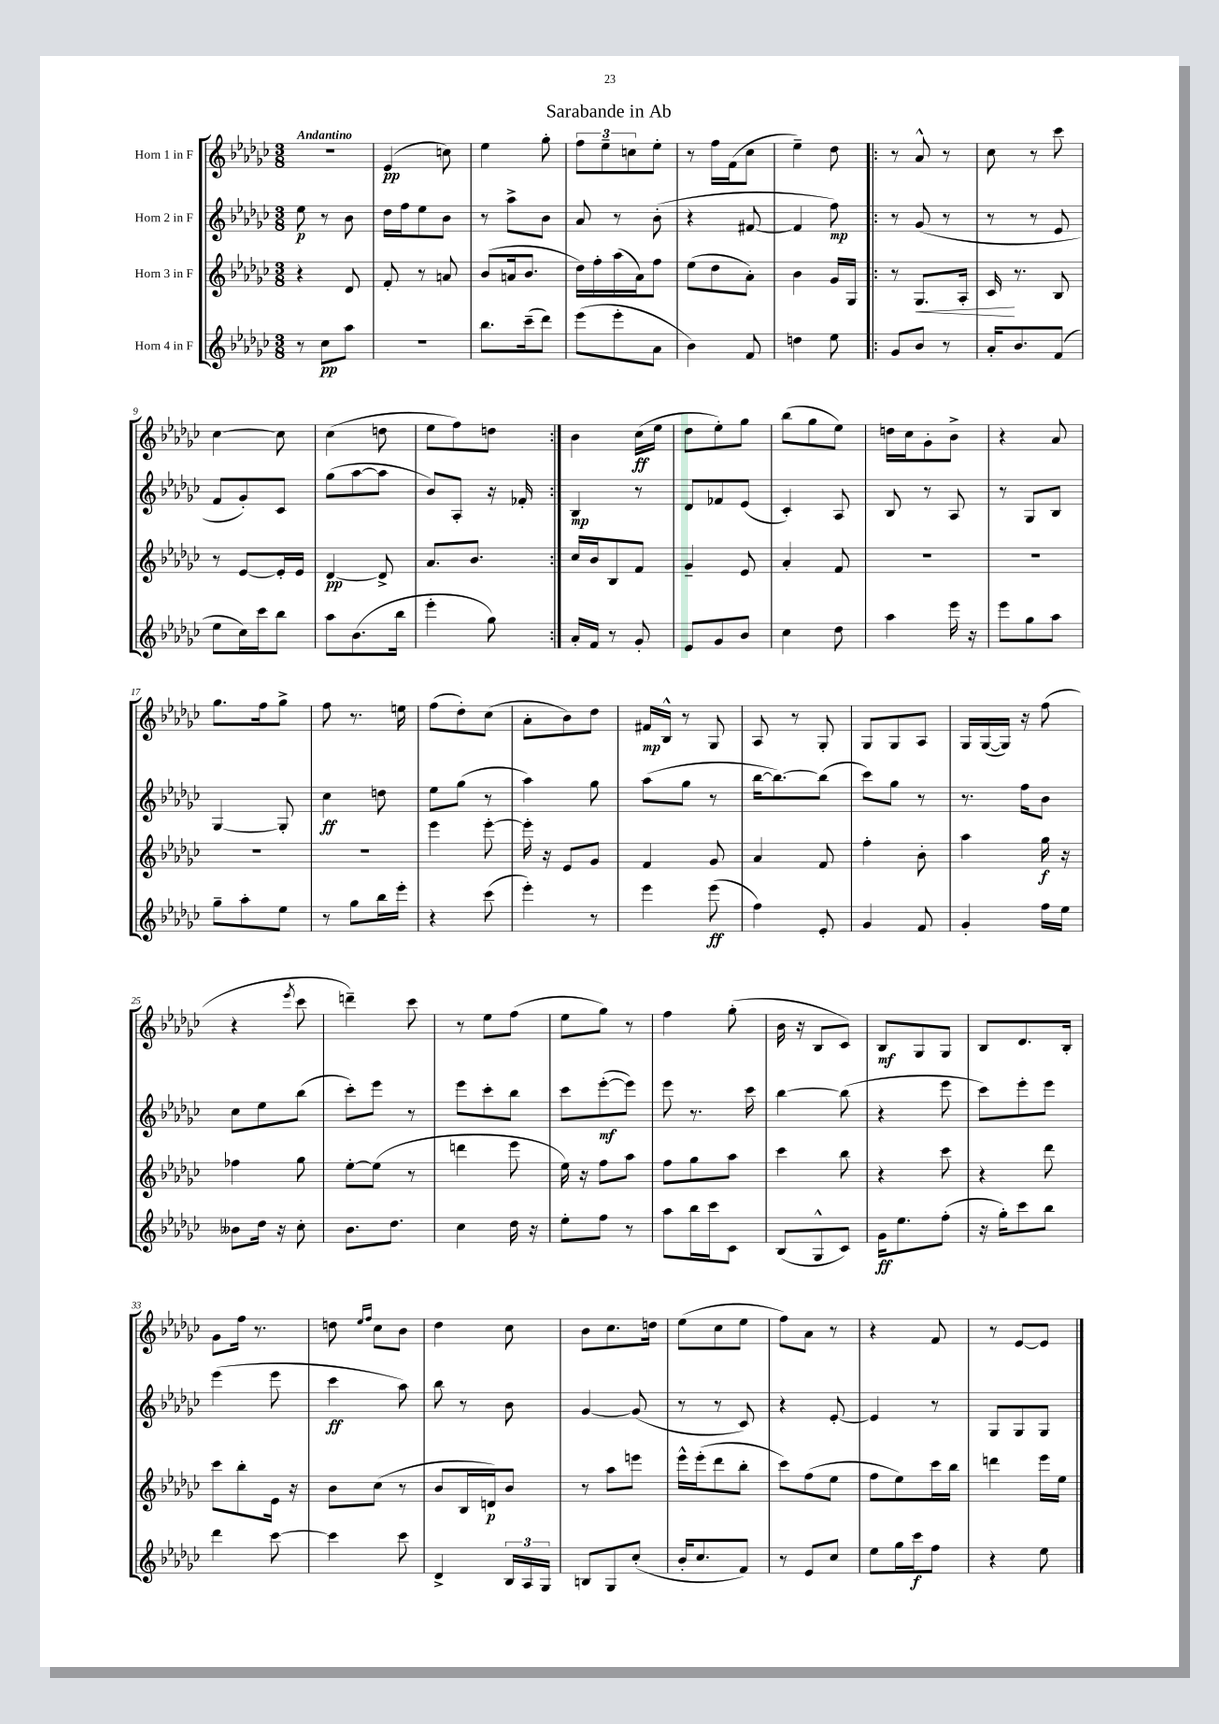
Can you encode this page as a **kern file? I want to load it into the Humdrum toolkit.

**kern	**dynam	**kern	**dynam	**kern	**dynam	**kern	**dynam
*part4	*part4	*part3	*part3	*part2	*part2	*part1	*part1
*staff4	*staff4	*staff3	*staff3	*staff2	*staff2	*staff1	*staff1
*I"Horn 4 in F	*	*I"Horn 3 in F	*	*I"Horn 2 in F	*	*I"Horn 1 in F	*
*clefG2	*	*clefG2	*	*clefG2	*	*clefG2	*
*k[b-e-a-d-g-c-]	*	*k[b-e-a-d-g-c-]	*	*k[b-e-a-d-g-c-]	*	*k[b-e-a-d-g-c-]	*
*M3/8	*	*M3/8	*	*M3/8	*	*M3/8	*
=1	=1	=1	=1	=1	=1	=1	=1
!	!	!	!	!	!	!LO:TX:a:B:t=Andantino	!
8r	.	4r	.	8ee-\	p	4.r	.
8cc-\L	pp	.	.	8r	.	.	.
8aa-\J	.	8d-/	.	8b-\	.	.	.
=2	=2	=2	=2	=2	=2	=2	=2
4.r	.	8f'/	.	16dd-\LL	.	(4e-/	pp
.	.	.	.	16ff\J	.	.	.
.	.	8r	.	8ee-\	.	.	.
.	.	8an/	.	8b-\J	.	8ccn\)	.
=3	=3	=3	=3	=3	=3	=3	=3
8.bb-\L	.	(8b-/L	.	8r	.	4ee-\	.
.	.	16an/k	.	8aa-^\L	.	.	.
(16ccc-~\k	.	8.b-/J	.	.	.	.	.
8ddd-\J)	.	.	.	8b-\J	.	8gg-'\	.
=4	=4	=4	=4	=4	=4	=4	=4
(8eee-\L	.	16dd-\LL)	.	8a-/	.	12ff\L	.
.	.	16ff'\	.	.	.	.	.
.	.	.	.	.	.	12ee-~\	.
8eee-'\	.	(16aa-\	.	8r	.	.	.
.	.	.	.	.	.	12ccn\	.
.	.	16a-\J)	.	.	.	.	.
8a-\J	.	8ff\J	.	(8b-'\	.	8ee-'\J	.
=5	=5	=5	=5	=5	=5	=5	=5
4b-\)	.	(8ee-\L	.	4r	.	8r	.
.	.	8dd-\	.	.	.	16ff\LL	.
.	.	.	.	.	.	(16f\J	.
8f/	.	8a-'\J)	.	[8f#X/	.	8cc-\J	.
=6	=6	=6	=6	=6	=6	=6	=6
4ddn\	.	4b-\	.	4f#/]	.	4ee-~\)	.
8ee-\	.	16g-/LL	.	8ff\)	mp	8dd-\	.
.	.	16G-/JJ	.	.	.	.	.
=7!|:	=7!|:	=7!|:	=7!|:	=7!|:	=7!|:	=7!|:	=7!|:
8g-/L	.	8r	.	8r	.	8r	.
!	!	!	!LO:HP:b	!	!	!	!
8b-/J	.	8.G-/L	<	(8g-/	.	8a-^^/	.
8r	.	.	.	8r	.	8r	.
.	.	16A-'/Jk	.	.	.	.	.
=8	=8	=8	=8	=8	=8	=8	=8
16a-'/KL	.	16c-/	.	8r	.	8cc-\	.
8.b-/	.	8.r	[	.	.	.	.
.	.	.	.	8r	.	8r	.
(8f/J	.	8B-/	.	8e-/	.	8ccc-\	.
!!LO:LB:g=z
=9	=9	=9	=9	=9	=9	=9	=9
8ee-\L	.	8r	.	8f/L	.	[4cc-\	.
16cc-\L)	.	[8e-/L	.	8g-'/)	.	.	.
16ccc-\J	.	.	.	.	.	.	.
8bb-\J	.	16e-'/L]	.	8c-/J	.	8cc-\]	.
.	.	16e-/JJ	.	.	.	.	.
=10	=10	=10	=10	=10	=10	=10	=10
8aa-\L	.	[4d-/	pp	(8gg-\L	.	(4cc-\	.
(8.b-\	.	.	.	[8aa-\	.	.	.
.	.	8d-^/]	.	8aa-\J]	.	8ddn\	.
16bb-\Jk	.	.	.	.	.	.	.
=11	=11	=11	=11	=11	=11	=11	=11
4eee-'\	.	8.a-/L	.	8b-/L)	.	8ee-\L	.
.	.	.	.	8A-'/J	.	8ff\)	.
.	.	8.b-/J	.	.	.	.	.
8gg-\)	.	.	.	16r	.	8ddn\J	.
.	.	.	.	16f-X'/	.	.	.
=12:|!	=12:|!	=12:|!	=12:|!	=12:|!	=12:|!	=12:|!	=12:|!
16a-'/LL	.	16cc-/LL	.	4B-/	mp	4b-\	.
16f/JJ	.	16b-/J	.	.	.	.	.
8r	.	8B-/	.	.	.	.	.
8g-'/	.	8f/J	.	8r	.	(16cc-\LL	ff
.	.	.	.	.	.	16ee-\JJ	.
=13	=13	=13	=13	=13	=13	=13	=13
8e-/L	.	4g-~/	.	8d-/L	.	8dd-\L	.
8g-/	.	.	.	8f-X/	.	8ee-'\)	.
8b-/J	.	8e-/	.	(8e-/J	.	8gg-\J	.
=14	=14	=14	=14	=14	=14	=14	=14
4cc-\	.	4a-'/	.	4c-'/)	.	(8bb-\L	.
.	.	.	.	.	.	8gg-\	.
8dd-\	.	8f/	.	8A-/	.	8ee-\J)	.
=15	=15	=15	=15	=15	=15	=15	=15
4aa-\	.	4.r	.	8B-/	.	16ddn\LL	.
.	.	.	.	.	.	16cc-\J	.
.	.	.	.	8r	.	8g-'\	.
16eee-\	.	.	.	8A-/	.	8b-^\J	.
16r	.	.	.	.	.	.	.
=16	=16	=16	=16	=16	=16	=16	=16
8eee-\L	.	4.r	.	8r	.	4r	.
8gg-\	.	.	.	8G-/L	.	.	.
8aa-\J	.	.	.	8B-/J	.	8a-/	.
!!LO:LB:g=z
=17	=17	=17	=17	=17	=17	=17	=17
8gg-~\L	.	4.r	.	[4G-/	.	8.gg-\L	.
8aa-'\	.	.	.	.	.	.	.
.	.	.	.	.	.	16ff\k	.
8ee-\J	.	.	.	8G-'/]	.	8gg-^\J	.
=18	=18	=18	=18	=18	=18	=18	=18
8r	.	4.r	.	4cc-\	ff	8ff\	.
8gg-\L	.	.	.	.	.	8.r	.
16bb-\L	.	.	.	8ddn\	.	.	.
16eee-'\JJ	.	.	.	.	.	16een\	.
=19	=19	=19	=19	=19	=19	=19	=19
4r	.	4eee-\	.	8ee-\L	.	(8ff\L	.
.	.	.	.	(8gg-\J	.	8dd-'\)	.
(8ccc-\	.	[8eee-'\	.	8r	.	(8cc-\J	.
=20	=20	=20	=20	=20	=20	=20	=20
4eee-'\)	.	16eee-'\]	.	4aa-\)	.	8a-'\L	.
.	.	16r	.	.	.	.	.
.	.	8e-/L	.	.	.	8b-\)	.
8r	.	8g-/J	.	8gg-\	.	8dd-\J	.
=21	=21	=21	=21	=21	=21	=21	=21
4eee-\	.	4f/	.	(8aa-\L	.	16f#X/LL	mp
.	.	.	.	.	.	16B-^^/JJ	.
.	.	.	.	8gg-\J	.	8r	.
(8eee-\	ff	8g-/	.	8r	.	8G-/	.
=22	=22	=22	=22	=22	=22	=22	=22
4ff\)	.	4a-/	.	[16bb-\KL	.	8A-/	.
.	.	.	.	8.bb-\_)	.	.	.
.	.	.	.	.	.	8r	.
8e-'/	.	8f/	.	(8bb-\J]	.	8G-'/	.
=23	=23	=23	=23	=23	=23	=23	=23
4g-/	.	4ff'\	.	8ccc-\L)	.	8G-/L	.
.	.	.	.	8gg-\J	.	8G-/	.
8f/	.	8b-'\	.	8r	.	8A-/J	.
=24	=24	=24	=24	=24	=24	=24	=24
4g-'/	.	4aa-\	.	8.r	.	16G-/LL	.
.	.	.	.	.	.	([16G-/	.
.	.	.	.	.	.	16G-/JJ])	.
.	.	.	.	16ff\KL	.	16r	.
16ff\LL	.	16gg-\	f	8b-\J	.	(8ff\	.
16ee-\JJ	.	16r	.	.	.	.	.
!!LO:LB:g=z
=25	=25	=25	=25	=25	=25	=25	=25
8b--X\L	.	4ff-X\	.	8cc-\L	.	4r	.
16dd-\Jk	.	.	.	8ee-\	.	.	.
16r	.	.	.	.	.	.	.
.	.	.	.	.	.	8qeee-/	.
8cc-'\	.	8gg-\	.	(8bb-\J	.	8ccc-\	.
=26	=26	=26	=26	=26	=26	=26	=26
8.b-\L	.	[8ee-'\L	.	8ccc-'\L)	.	4dddn~\)	.
.	.	(8ee-\J]	.	8eee-\J	.	.	.
8.dd-\J	.	.	.	.	.	.	.
.	.	8r	.	8r	.	8ccc-\	.
=27	=27	=27	=27	=27	=27	=27	=27
4cc-\	.	4dddn\	.	8eee-\L	.	8r	.
.	.	.	.	8ccc-'\	.	8ee-\L	.
16dd-\	.	8eee-\	.	8bb-\J	.	(8ff\J	.
16r	.	.	.	.	.	.	.
=28	=28	=28	=28	=28	=28	=28	=28
8ee-'\L	.	16ee-\)	.	8ccc-\L	.	8ee-\L	.
.	.	16r	.	.	.	.	.
8ff\J	.	8ff\L	.	([8eee-'\	mf	8gg-\J)	.
8r	.	8aa-\J	.	8eee-\J])	.	8r	.
=29	=29	=29	=29	=29	=29	=29	=29
8aa-\L	.	8ff\L	.	8eee-\	.	4ff\	.
16bb-\L	.	8gg-\	.	8.r	.	.	.
16ccc-\J	.	.	.	.	.	.	.
8c-\J	.	8aa-\J	.	.	.	(8gg-'\	.
.	.	.	.	16ccc-\	.	.	.
=30	=30	=30	=30	=30	=30	=30	=30
(8B-/L	.	4ccc-\	.	[4bb-\	.	16b-\	.
.	.	.	.	.	.	16r	.
8G-^^/	.	.	.	.	.	8B-/L	.
8c-/J)	.	8bb-\	.	(8bb-\]	.	8c-/J)	.
=31	=31	=31	=31	=31	=31	=31	=31
16g-\KL	ff	4r	.	4r	.	8B-/L	mf
8.ee-\	.	.	.	.	.	.	.
.	.	.	.	.	.	8G-/	.
(8ff'\J	.	8ccc-\	.	8eee-\	.	8G-/J	.
=32	=32	=32	=32	=32	=32	=32	=32
16r	.	4r	.	8ccc-\L)	.	8B-/L	.
16gg-'\KL)	.	.	.	.	.	.	.
8ccc-\	.	.	.	8eee-'\	.	8.d-/	.
8bb-\J	.	8ddd-\	.	8eee-\J	.	.	.
.	.	.	.	.	.	16B-'/Jk	.
!!LO:LB:g=z
=33	=33	=33	=33	=33	=33	=33	=33
4ddd-\	.	8ccc-\L	.	(4eee-\	.	8g-\L	.
.	.	8bb-'\	.	.	.	16ff\Jk	.
.	.	.	.	.	.	8.r	.
[8ccc-\	.	16e-\Jk	.	8eee-\	.	.	.
.	.	16r	.	.	.	.	.
=34	=34	=34	=34	=34	=34	=34	=34
4ccc-\]	.	8b-\L	.	4ccc-\	ff	8ddn\	.
.	.	.	.	.	.	16qqee-/LL	.
.	.	.	.	.	.	16qqff/JJ	.
.	.	(8cc-\J	.	.	.	8cc-\L	.
8ccc-\	.	8r	.	8aa-\)	.	8b-\J	.
=35	=35	=35	=35	=35	=35	=35	=35
4d-^/	.	8b-/L	.	8bb-\	.	4dd-\	.
.	.	16B-/L	.	8r	.	.	.
.	.	16dn/J)	p	.	.	.	.
24B-/LL	.	8b-/J	.	8b-\	.	8cc-\	.
24A-/	.	.	.	.	.	.	.
24G-/JJ	.	.	.	.	.	.	.
=36	=36	=36	=36	=36	=36	=36	=36
8Bn/L	.	8r	.	[4g-/	.	8b-\L	.
8G-/	.	8aa-\L	.	.	.	8.cc-\	.
(8cc-'/J	.	8eeen\J	.	(8g-/]	.	.	.
.	.	.	.	.	.	16ddn\Jk	.
=37	=37	=37	=37	=37	=37	=37	=37
16b-'/KL	.	16eee-^^\LL	.	8r	.	(8ee-\L	.
8.cc-/	.	(16eee-'\J	.	.	.	.	.
.	.	8ddd-\	.	8r	.	8cc-\	.
8f/J)	.	8bb-'\J	.	8c-/)	.	8ee-\J	.
=38	=38	=38	=38	=38	=38	=38	=38
8r	.	8ccc-\L)	.	4r	.	8ff\L)	.
8e-/L	.	(8ff\	.	.	.	8a-\J	.
8cc-/J	.	8ee-\J	.	[8e-'/	.	8r	.
=39	=39	=39	=39	=39	=39	=39	=39
8ee-\L	.	8ff\L	.	4e-/]	.	4r	.
16gg-\L	.	8ee-\)	.	.	.	.	.
16ccc-\J	f	.	.	.	.	.	.
8ff\J	.	16ccc-\L	.	8r	.	8f/	.
.	.	16bb-\JJ	.	.	.	.	.
=40	=40	=40	=40	=40	=40	=40	=40
4r	.	4dddn\	.	8G-/L	.	8r	.
.	.	.	.	8G-/	.	[8e-/L	.
8ee-\	.	16eee-\LL	.	8G-/J	.	8e-/J]	.
.	.	16ee-\JJ	.	.	.	.	.
==	==	==	==	==	==	==	==
*-	*-	*-	*-	*-	*-	*-	*-
